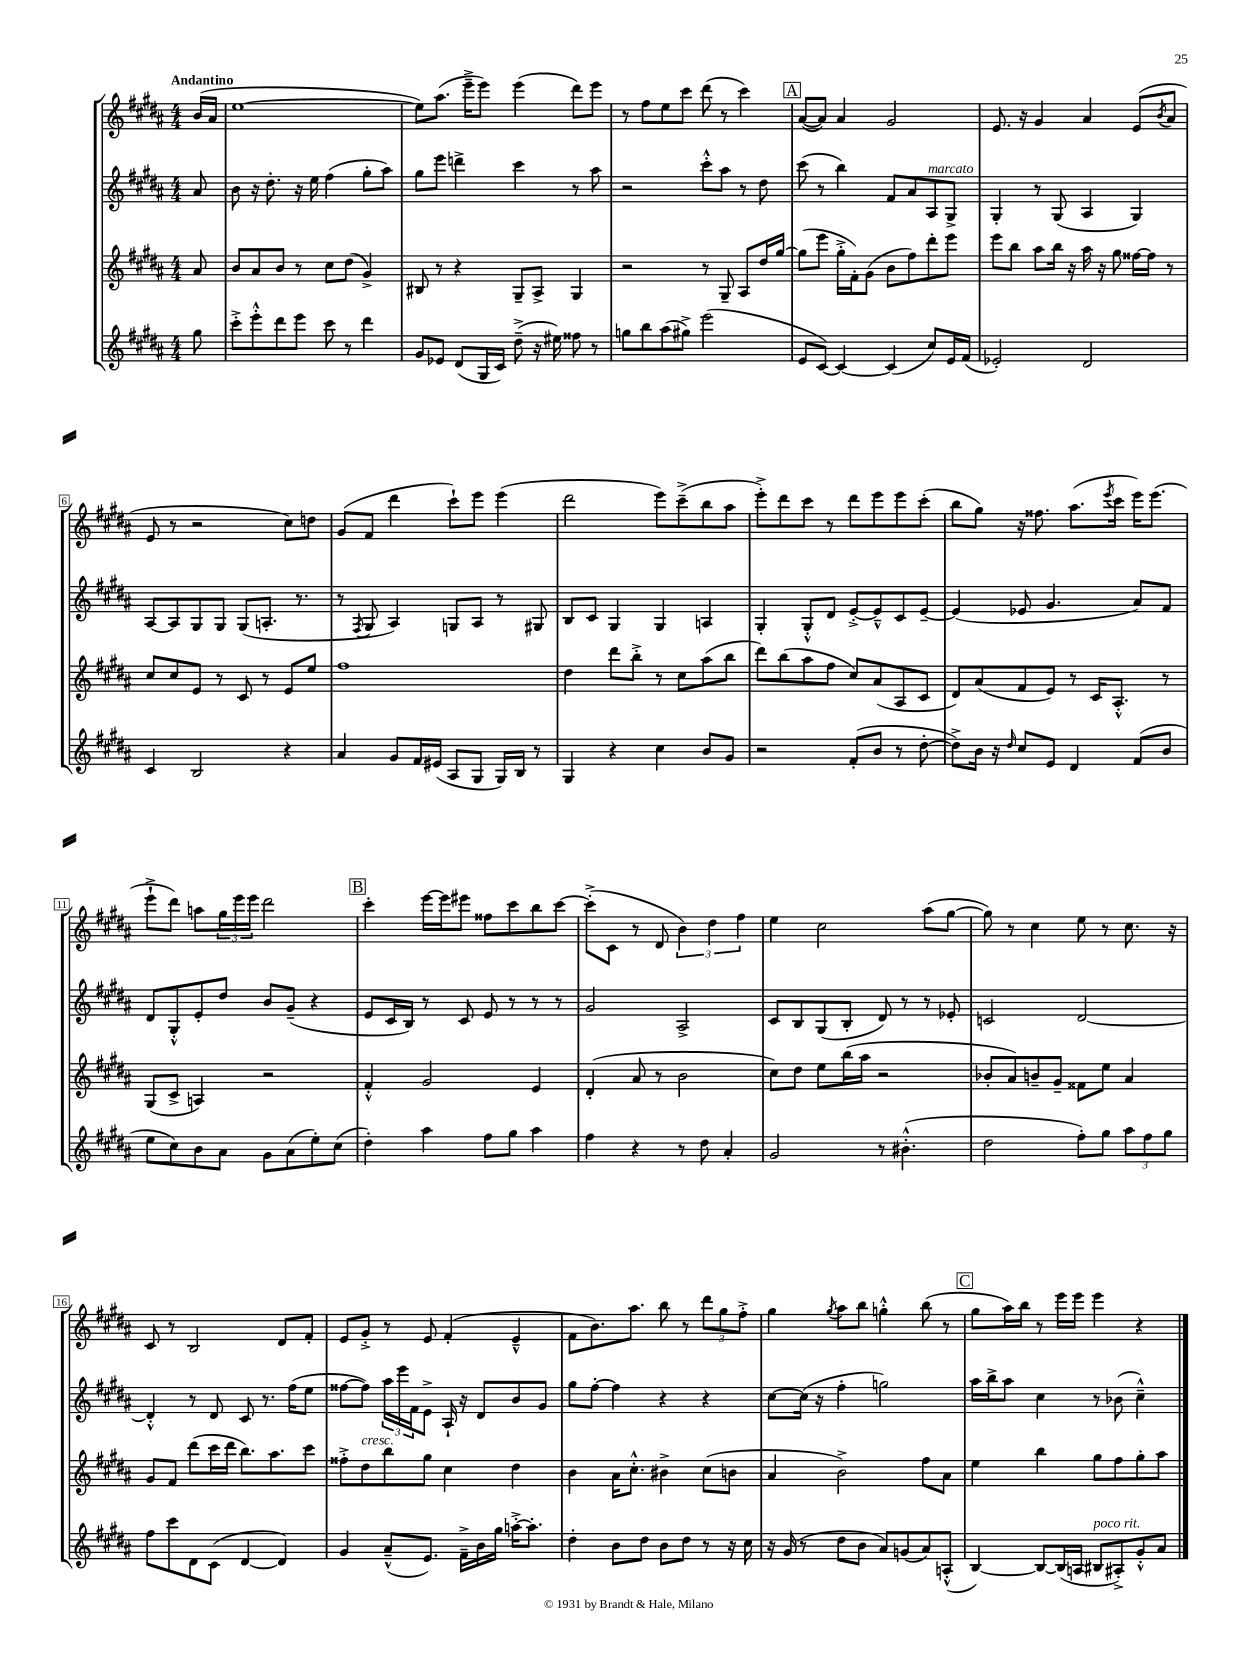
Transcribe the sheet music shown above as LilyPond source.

<<
\new StaffGroup <<
\new Staff = "s0" {
    \clef treble \key b \major \numericTimeSignature \time 4/4 \partial 8 \tempo "Andantino"
    b'16( ais'16 |
    e''1~ |
    e''8) ais''8.( e'''16---> e'''8) e'''4( dis'''8) e'''8 |
    r8 fis''8 e''8 cis'''8 dis'''8( r8 cis'''4) |
    \mark \markup { \box "A" } ais'8~( ais'8) ais'4 gis'2 |
    e'8. r16 gis'4 ais'4 e'8( \acciaccatura { b'8 } ais'8 |
    e'8 r8 r2 cis''8) d''8 |
    gis'8( fis'8 dis'''4 cis'''8-!) e'''8 e'''4( |
    dis'''2 e'''8) cis'''8--->( b''8 ais''8 |
    e'''8-.->) dis'''8 cis'''8 r8 dis'''8 e'''8 e'''8 cis'''8-.( |
    b''8 gis''8) r16 fisis''8. ais''8.( \acciaccatura { e'''8 } cis'''16 e'''16) e'''8.( |
    e'''8-!-> dis'''8) a''8 \tuplet 3/2 { gis''16 e'''16 e'''16 } dis'''2 |
    \mark \markup { \box "B" } cis'''4-. e'''16~ e'''16 eis'''8 fisis''8 cis'''8 b''8 cis'''8~ |
    cis'''8-.->( cis'8 r8 dis'8 \tuplet 3/2 { b'4) dis''4 fis''4 } |
    e''4 cis''2 ais''8( gis''8~ |
    gis''8) r8 cis''4 e''8 r8 cis''8. r16 |
    cis'8 r8 b2 dis'8 fis'8-. |
    e'8 gis'8-.-> r8 e'8 fis'4-.( e'4---^ |
    fis'8 b'8.) ais''8. b''8 r8 \tuplet 3/2 { dis'''8 gis''8 fis''8-.-> } |
    gis''4 \acciaccatura { gis''8 } ais''8 b''8 g''4-.-^ b''8( r8 |
    \mark \markup { \box "C" } gis''8 ais''16) b''16 r8 e'''16 e'''16 e'''4 r4 \bar "|." |
}
\new Staff = "s1" {
    \clef treble \key b \major \numericTimeSignature \time 4/4 \partial 8
    ais'8 |
    b'8 r16 dis''8.-. r16 e''16 fis''4( gis''8-. ais''8) |
    gis''8 e'''8 d'''4-> cis'''4 r8 ais''8 |
    r2 cis'''8-.-^ ais''8 r8 dis''8 |
    \mark \markup { \box "A" } cis'''8( r8 b''4) fis'8 ais'8 ais8^\markup { \italic "marcato" } gis8-> |
    gis4-. r8 gis8( ais4 gis4) |
    ais8~ ais8 gis8 gis8 gis8( a8.-. r8. |
    r8 \acciaccatura { fis8 } gis8 ais4) g8 ais8 r8 gis8 |
    b8 cis'8 gis4 gis4 a4 |
    gis4-. gis8-.-^ dis'8 e'8~-.-> e'8---^ cis'8 e'8~-- |
    e'4( ees'8 gis'4. ais'8) fis'8 |
    dis'8 gis8-.-^ e'8-. dis''8 b'8 gis'8--( r4 |
    \mark \markup { \box "B" } e'8 cis'16 b16) r8 cis'8 e'8 r8 r8 r8 |
    gis'2 ais2-> |
    cis'8 b8 gis8( b8-. dis'8) r8 r8 ees'8-. |
    c'2 dis'2~ |
    dis'4-.-^ r8 dis'8 cis'8 r8. fis''16( e''8 |
    fisis''8~ fisis''8) \tuplet 3/2 { ais''16 e'''16 fis'16 } e'8-> ais16-! r16 dis'8 b'8 gis'8 |
    gis''8 fis''8~-. fis''4 r4 r4 |
    cis''8~ cis''16( r16 fis''4-. g''2) |
    \mark \markup { \box "C" } ais''16 b''16-> ais''8 cis''4 r8 bes'8( cis''4---^) \bar "|." |
}
\new Staff = "s2" {
    \clef treble \key b \major \numericTimeSignature \time 4/4 \partial 8
    ais'8 |
    b'8 ais'8 b'8 r8 cis''8 dis''8( gis'4->) |
    bis8 r8 r4 gis8-- ais8-> gis4 |
    r2 r8 gis8-- ais8 dis''16 gis''16~ |
    \mark \markup { \box "A" } gis''8( e'''8 gis''16-.-> fis'16-.) gis'8( b'8 fis''8) dis'''8-. e'''8 |
    e'''8 b''8 ais''8 b''16 r16 ais''16 r16 gis''8 fisis''16~ fisis''16 r8 |
    cis''8 cis''8 e'8 r8 cis'8 r8 e'8 e''8 |
    fis''1 |
    dis''4 dis'''8 b''8-.-> r8 cis''8 ais''8( b''8 |
    dis'''8) b''8( ais''8 fis''8 cis''8) ais'8( ais8 cis'8 |
    dis'8) ais'8( fis'8 e'8) r8 cis'16 ais8.-.-^ r8 |
    gis8( cis'8-> a4) r2 |
    \mark \markup { \box "B" } fis'4-.-^ gis'2 e'4 |
    dis'4-.( ais'8 r8 b'2 |
    cis''8) dis''8 e''8 b''16( ais''16 r2 |
    bes'8-. ais'8) b'8-- gis'8-- fisis'8 e''8 ais'4 |
    gis'8 fis'8 dis'''8( cis'''16 dis'''16 b''8.) ais''8. cis'''8 |
    fisis''8-.-> dis''8^\markup { \italic "cresc." } b''8 gis''8 cis''4 dis''4 |
    b'4 ais'16 cis''8.-.-^ bis'4-> cis''8( b'8 |
    ais'4 b'2->) fis''8 ais'8 |
    \mark \markup { \box "C" } e''4 b''4 gis''8 fis''8 gis''8-. ais''8 \bar "|." |
}
\new Staff = "s3" {
    \clef treble \key b \major \numericTimeSignature \time 4/4 \partial 8
    gis''8 |
    cis'''8-.-> e'''8-.-^ dis'''8 e'''8 cis'''8 r8 dis'''4 |
    gis'8 ees'8 dis'8( gis16 cis'16) dis''8--->( r16 eis''16) fisis''8 r8 |
    g''8 b''8 ais''8( gis''8->) e'''2( |
    \mark \markup { \box "A" } e'8 cis'8~) cis'4~ cis'4( cis''8) e'16 fis'16( |
    ees'2-.) dis'2 |
    cis'4 b2 r4 |
    ais'4 gis'8 fis'16 eis'16( ais8 gis8 gis16) b16 r8 |
    gis4 r4 cis''4 b'8 gis'8 |
    r2 fis'8-.( b'8 r8 dis''8~-. |
    dis''8->) b'16 r16 \grace { dis''16 } cis''8 e'8 dis'4 fis'8( b'8 |
    e''8 cis''8) b'8 ais'8 gis'8 ais'8( e''8-.) cis''8( |
    \mark \markup { \box "B" } dis''4-.) ais''4 fis''8 gis''8 ais''4 |
    fis''4 r4 r8 dis''8 ais'4-. |
    gis'2 r8 bis'4.-.-^( |
    dis''2 fis''8-.) gis''8 \tuplet 3/2 { ais''8 fis''8 gis''8 } |
    fis''8 cis'''8 dis'8 cis'8( dis'4~ dis'4) |
    gis'4 ais'8---^( e'8.) fis'16---> b'16 gis''16 a''16~-.-> a''8.-. |
    dis''4-. b'8 dis''8 b'8 dis''8 r8 r16 cis''16 |
    r16 gis'16( r8 dis''8 b'8 ais'8) g'8( ais'8) a8-.-^( |
    \mark \markup { \box "C" } b4~) b8~ b16( a16 bis8^\markup { \italic "poco rit." } ais8-.->) gis'8-.-^ ais'8 \bar "|." |
}
>>
>>
\layout { \context { \Score \override BarNumber.stencil = #(make-stencil-boxer 0.1 0.3 ly:text-interface::print) } }
